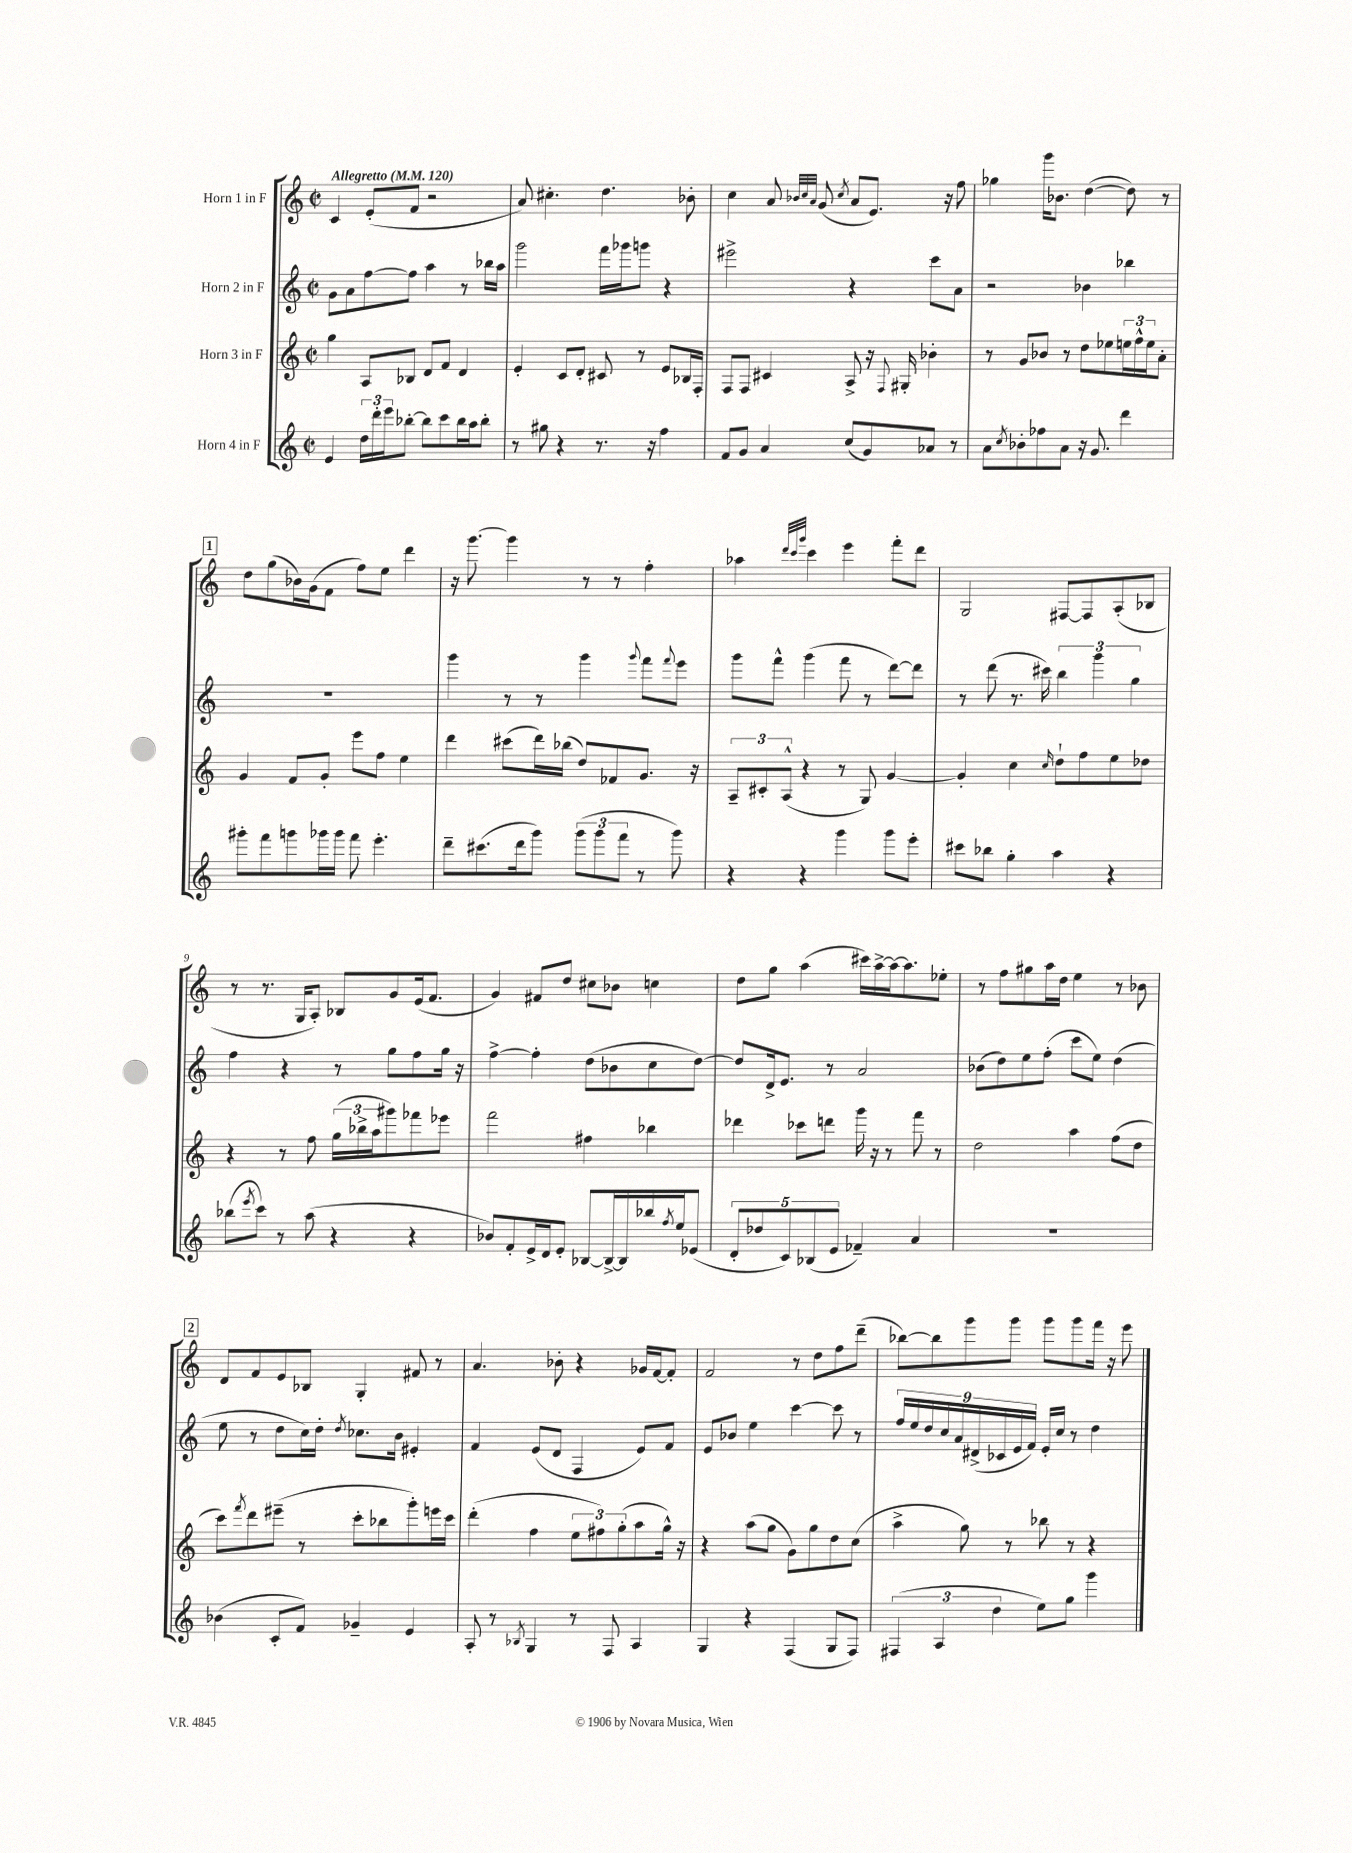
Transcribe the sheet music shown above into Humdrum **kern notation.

**kern	**kern	**kern	**kern
*part4	*part3	*part2	*part1
*staff4	*staff3	*staff2	*staff1
*I"Horn 4 in F	*I"Horn 3 in F	*I"Horn 2 in F	*I"Horn 1 in F
*clefG2	*clefG2	*clefG2	*clefG2
*k[]	*k[]	*k[]	*k[]
*M2/2	*M2/2	*M2/2	*M2/2
*met(c|)	*met(c|)	*met(c|)	*met(c|)
*MM120	*MM120	*MM120	*MM120
=1	=1	=1	=1
!	!	!	!LO:TX:a:B:t=Allegretto
4e/	4gg\	8g\L	4c/
.	.	8a\	.
24dd\LL	8A/L	[8ff\	(8e'/L
24ddd'\	.	.	.
24eee\J	.	.	.
[8bb-X'\J	8B-X/J	8ff\J]	8f/J
8bb-\L]	8d/L	4aa\	2r
8ccc\	8f/J	.	.
16bb-\L	4d/	8r	.
16aa\J	.	.	.
8bb-'\J	.	16bb-X\LL	.
.	.	16aa\JJ	.
=2	=2	=2	=2
8r	4e'/	2ggg\	8a/)
8gg#X\	.	.	4.cc#X'\
4r	8c/L	.	.
.	8d'/J	.	.
8.r	8c#X/	16fff\LL	4.dd\
.	.	16ggg-X\J	.
.	8r	8gggn\J	.
16r	.	.	.
4ff\	8e/L	4r	.
.	16B-X/L	.	8b-X'\
.	16F'/JJ	.	.
=3	=3	=3	=3
8f/L	8F/L	2eee#X^\	4cc\
8g/J	8F/J	.	.
4a/	4c#X/	.	8a/
.	.	.	32qqb-X/LLL
.	.	.	32qqcc/
.	.	.	32qqa/JJJ
.	.	.	(8g/
.	.	.	8qcc/
(8cc/L	8A^/	4r	8a/L
8g/)	16r	.	8.e/J)
.	8qqF/	.	.
.	16G#X'/	.	.
8a-X/J	4b-X'\	8ccc\L	.
.	.	.	16r
8r	.	8a\J	8ff\
=4	=4	=4	=4
8a\L	8r	2r	4gg-X\
8qcc/	.	.	.
8b-X'\	8g/L	.	.
8ff-X\	8b-X/J	.	16ggg\KL
.	.	.	8.b-X\J
8a\J	8r	.	.
16r	8dd\L	4b-X\	([4dd\
8.g/	.	.	.
.	8ee-X\	.	.
4ddd\	24een\L	4bb-X\	8dd\])
.	24ff^^\	.	.
.	24ee\J	.	.
.	8a'\J	.	8r
!!LO:LB:g=z
!!LO:REH:place=s1:t=1
=5	=5	=5	=5
8ggg#X'\L	4g/	1r	8dd\L
8fff\	.	.	(8gg\
8gggn\	8f/L	.	16b-X\L)
.	.	.	(16g\J
16ggg-X\L	8g'/J	.	8f\J
16ggg-\JJ	.	.	.
8fff\	8eee\L	.	8ff\L)
4.eee'\	8ff\J	.	8ee\J
.	4ee\	.	4ddd\
=6	=6	=6	=6
8ddd~\L	4ddd\	4ggg\	16r
.	.	.	[8.ggg\
(8.ccc#X\	.	.	.
.	(8ccc#X\L	8r	4ggg\]
16ddd\k	.	.	.
8ggg\J)	16ddd\L)	8r	.
.	(16bb-X\JJ	.	.
(12ggg\L	8dd/L)	4ggg\	8r
12ggg\	.	.	.
.	8f-X/	.	8r
12fff\J	.	.	.
.	.	8qqggg/	.
8r	8.g/J	8fff\L	4ff'\
.	.	8qqfff/	.
8ggg\)	.	8eee\J	.
.	16r	.	.
=7	=7	=7	=7
4r	12A~/L	8ggg\L	4aa-X\
.	12c#X'/	.	.
.	.	8fff^^\J	.
.	(12A^^/J	.	.
.	.	.	32qqddd/LLL
.	.	.	32qqccc/
.	.	.	32qqggg/JJJ
4r	4r	(4ggg\	4ccc\
4ggg\	8r	8fff\	4eee\
.	8G/)	8r	.
8ggg\L	[4g/	[8ddd\L)	8fff'\L
8eee'\J	.	8ddd\J]	8ddd\J
=8	=8	=8	=8
8ccc#X\L	4g'/]	8r	2G/
8bb-X\J	.	(8ddd\	.
4gg'\	4cc\	8.r	.
.	.	16ccc#X\)	.
.	16qqcc/	.	.
4aa\	8dd`\L	6bb\	[8F#X/L
.	8ff\	.	8F#/]
.	.	6ggg\	.
4r	8ee\	.	(8A'/
.	.	6gg\	.
.	8dd-X\J	.	8B-X/J
!!LO:LB:g=z
=9	=9	=9	=9
(8bb-X\L	4r	4ff\	8r
8qeee/	.	.	.
8ccc\J)	.	.	8.r
8r	8r	4r	.
.	.	.	16G/KL
(8aa\	8ff\	.	8A'/J)
4r	(24gg\LL	8r	8B-X/L
.	24bb-X^\	.	.
.	24aa\J	.	.
.	8ggg#X\)	8gg\L	8g/
4r	8fff-X\	8ff\	(16e/k
.	.	.	8.f/J
.	8eee-X\J	16gg\Jk	.
.	.	16r	.
=10	=10	=10	=10
8b-X/L)	2fff\	[4ff^\	4g/)
8f'/	.	.	.
16e^/L	.	4ff'\]	8f#X/L
16d/J	.	.	.
8e'/J	.	.	8dd/J
[8B-X/L	4ff#X\	(8dd\L	8cc#X\L
16B-^/L_	.	8b-X\	8b-X\J
16B-/]	.	.	.
16bb-X/	4bb-X\	8cc\	4ccn\
8qff/	.	.	.
16ee/J	.	.	.
(8e-X/J	.	[8dd\J)	.
=11	=11	=11	=11
10d'/L	4ddd-X\	8dd/L]	8dd\L
10dd-X/	.	.	.
.	.	16d^/k	8gg\J
.	.	8.e/J	.
10c/)	.	.	.
.	8ccc-X\L	.	(4aa\
(10B-X/	.	.	.
.	8dddn\J	8r	.
10e/J	.	.	.
4f-X~/)	16ggg\	2a/	16ccc#X\LL)
.	16r	.	[16aa^\
.	8r	.	16aa\J_
.	.	.	8.aa\]
4a/	8fff\	.	.
.	8r	.	8ee-X'\J
=12	=12	=12	=12
1r	2dd\	(8b-X\L	8r
.	.	8dd\)	8ff\L
.	.	8ee\	8gg#X\
.	.	(8ff'\J	16aa\L
.	.	.	16dd\JJ
.	4aa\	8ccc\L	4ee\
.	.	8ee\J)	.
.	(8ff\L	(4dd\	8r
.	8dd\J	.	8b-X\
!!LO:LB:g=z
!!LO:REH:place=s1:t=2
=13	=13	=13	=13
(4b-X\	8ccc\L)	8ee\	8d/L
.	8qfff/	.	.
.	8ddd\	8r	8f/
8c'/L	(8eee#X~\J	8dd\L	8e/
8f/J)	8r	16cc\L)	8B-X/J
.	.	16dd'\JJ	.
.	.	8qdd/	.
4g-X~/	8ccc'\L	8.cc-X\L	4G'/
.	8bb-X\	.	.
.	.	16b\Jk	.
4e/	8ggg'\)	4e#X'/	8f#X/
.	16eeen\L	.	8r
.	16ccc\JJ	.	.
=14	=14	=14	=14
8A'/	(4ddd'\	4f/	4.a/
8r	.	.	.
8qB-X/	.	.	.
4G/	4ff\	(8e/L	.
.	.	8d/J	8b-X'\
8r	12ee\L	4F/	4r
.	12ff#X\)	.	.
8F/	.	.	.
.	(12gg'\	.	.
4A/	8aa\	8e/L)	16g-X/LL
.	.	.	[16f/J
.	16gg^^\Jk)	8f/J	8f'/J]
.	16r	.	.
=15	=15	=15	=15
4G/	4r	8e/L	2f/
.	.	8b-X/J	.
4r	(8aa\L	4ee\	.
.	8gg\J	.	.
(4F/	8g\L)	[4ccc\	8r
.	8gg\	.	8dd\L
8G/L	8dd\	8ccc\]	8ff\
8F/J)	(8cc\J	8r	(8ddd~\J
=16	=16	=16	=16
(6F#X/	4aa^\	18ff/LL	[8bb-X\L)
.	.	18ee/	.
.	.	18dd/	.
.	.	.	8bb-\]
6A/	.	18cc/	.
.	.	18a/	.
.	8gg\)	.	8ggg\
.	.	(18d#X^/	.
6dd\	.	18c-X/	.
.	8r	.	8ggg\J
.	.	18e/	.
.	.	18f/JJ)	.
8ee\L)	8bb-X\	16e'/LL	8ggg\L
.	.	16cc/JJ	.
8gg\J	8r	8r	8ggg\
4ggg\	4r	4dd\	16fff\Jk
.	.	.	16r
.	.	.	8eee\
==	==	==	==
*-	*-	*-	*-
